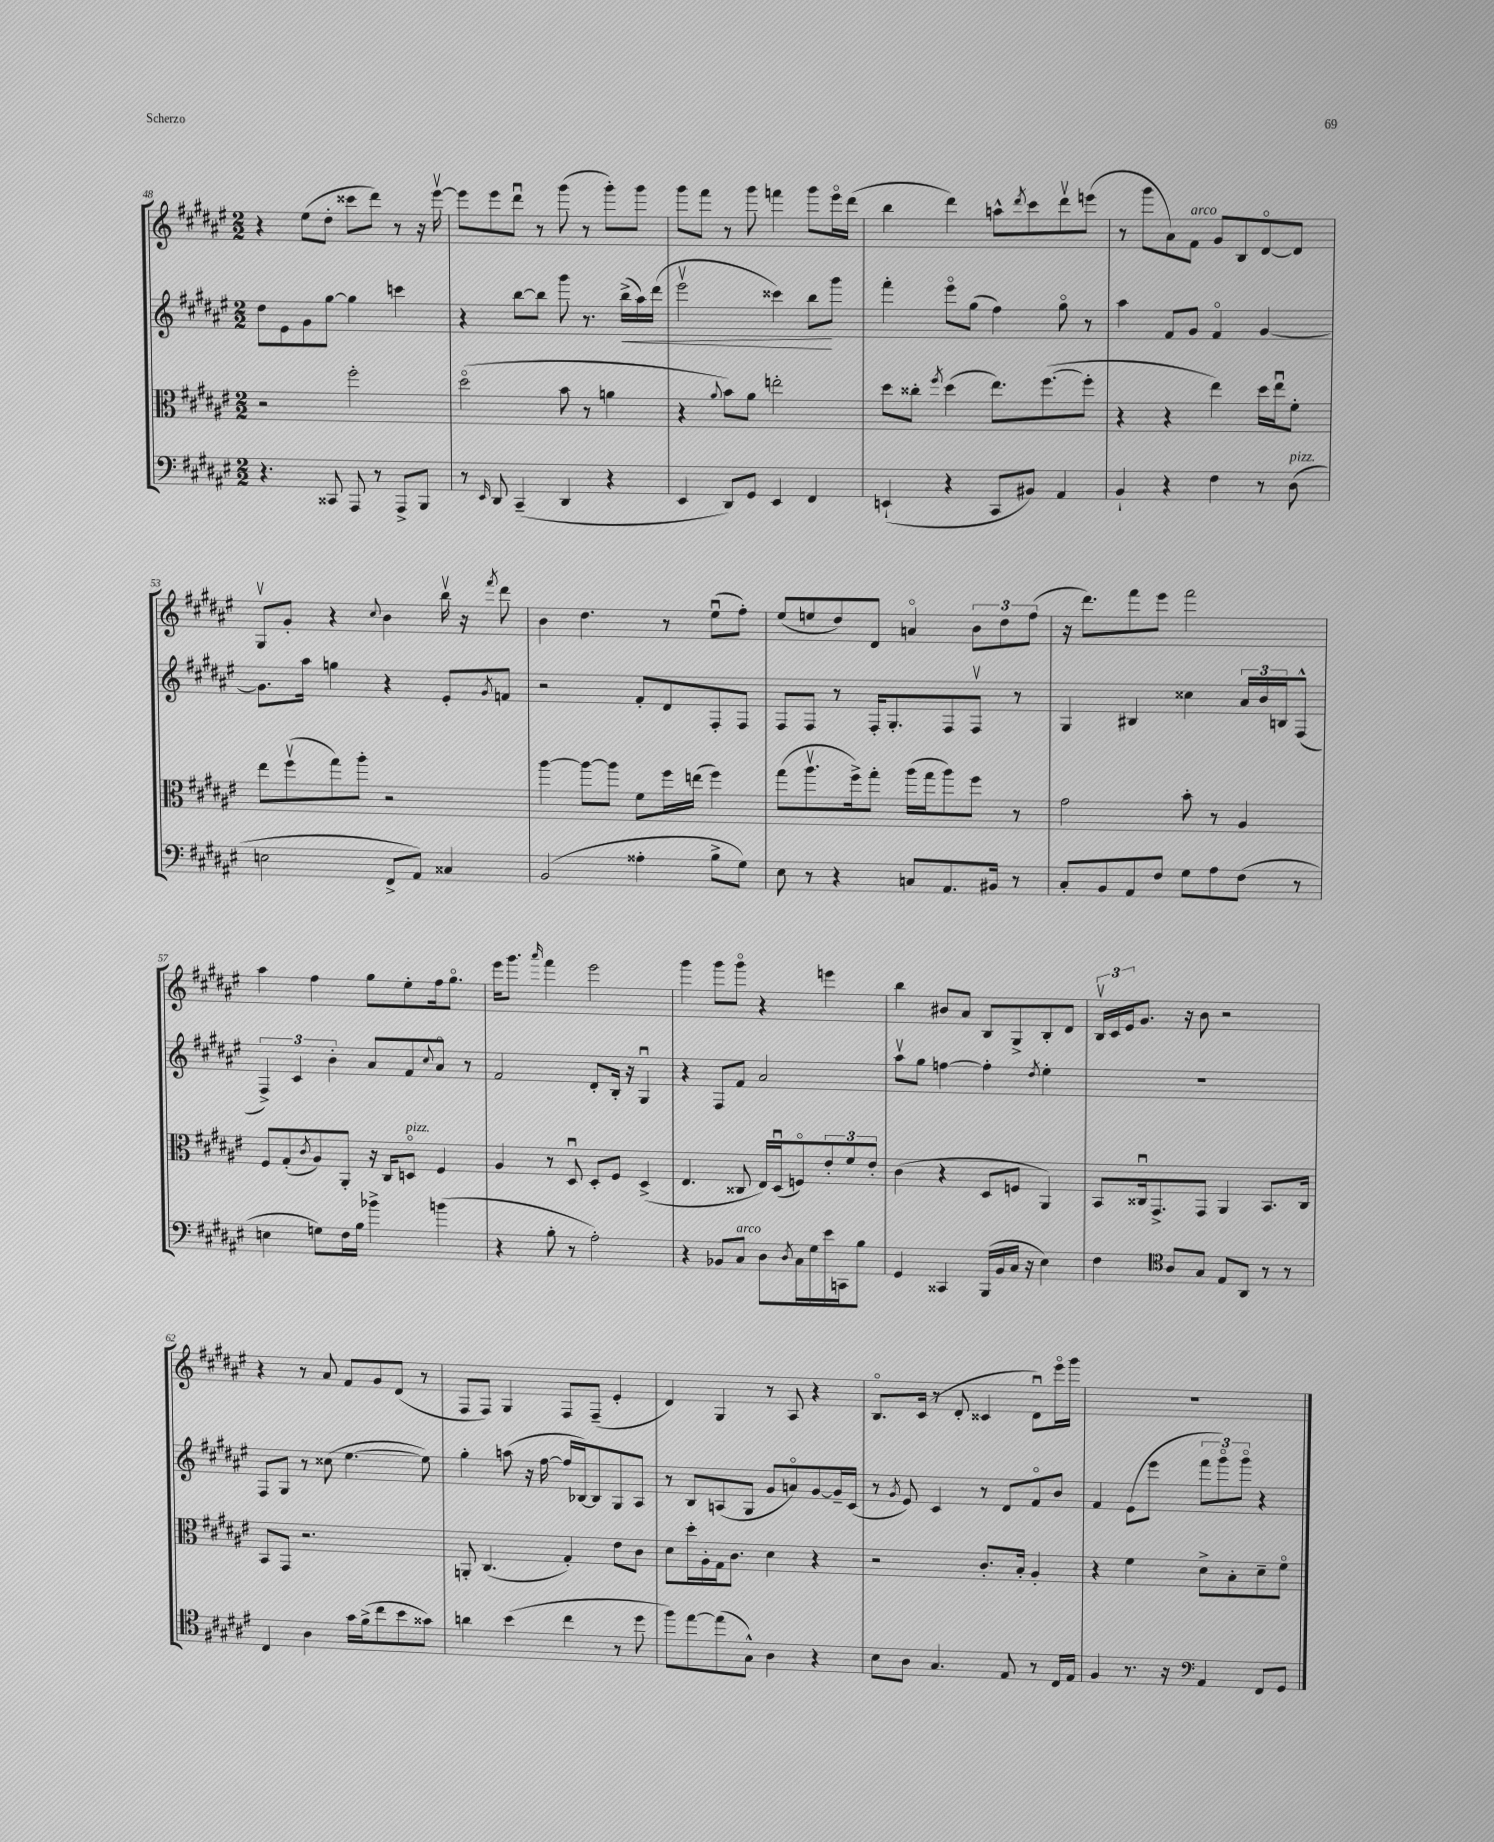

**kern	**kern	**kern	**kern
*staff4	*staff3	*staff2	*staff1
*clefF4	*clefC3	*clefG2	*clefG2
*k[f#c#g#d#a#e#]	*k[f#c#g#d#a#e#]	*k[f#c#g#d#a#e#]	*k[f#c#g#d#a#e#]
*M2/2	*M2/2	*M2/2	*M2/2
4.r	2r	8dd#	4r
.	.	8e#	.
.	.	8g#	(8ee#
8CC##	.	[8gg#	8dd#'
8AAA#	2ff#'	4gg#]	8ccc##
8r	.	.	8ddd#)
8AAA#^	.	4ccc	8r
8BBB	.	.	16r
.	.	.	[16eee#v
=	=	=	=
8r	(2dd#o	4r	8eee#]
16qqEE#	.	.	.
8DD#	.	.	8eee#
(4CC#~	.	[8bb	8ddd#u
.	.	8bb]	8r
4DD#	8b	8ggg#	(8ggg#
.	8r	8.r	8r
4r	4a	.	8ggg#')
.	.	(16bb^	.
.	.	16aa#)	8ggg#
.	.	(16ddd#	.
=	=	=	=
4EE#	4r	2eee#v	8ggg#
.	.	.	8fff#
.	8qqa#	.	.
8DD#)	8b)	.	8r
8GG#	8a#	.	8ggg#
4EE#	2ee'	4ccc##)	4fff
4FF#	.	8bb	8ggg#
.	.	8ggg#	16eee#o
.	.	.	(16ddd#
=	=	=	=
(4EE`	8dd#	4fff#'	4bb
.	8cc##'	.	.
.	8qff#	.	.
4r	(4dd#	8eee#o	4ddd#)
.	.	(8gg#	.
8CC#	8.ee#)	4ff#)	8aa^^
.	.	.	8qddd#
8BB#)	.	.	8ccc#
.	([8.ff#	.	.
4AA#	.	8gg#o	8ddd#v
.	8ff#']	8r	(8eee
=	=	=	=
4BB`	4r	4aa#	8r
.	.	.	8ggg#
4r	4r	8f#	8a#)
.	.	8g#	8f#
4F#	4ee#)	4f#o	8g#
.	.	.	8B
8r	16dd#	[4g#	[8d#o
.	16ee#u	.	.
(8D#	8f#'	.	8d#]
=	=	=	=
2E	8ee#	8.g#]	8G#v
.	(8ff#v	.	8g#'
.	.	16aa#	.
.	8gg#)	4gg	4r
.	8aa#'	.	.
.	.	.	8qqcc#
8FF#^	2r	4r	4b
8AA#)	.	.	.
4C##	.	8e#'	16bbv
.	.	.	16r
.	.	8qg#	8qfff#
.	.	8f	8ddd#
=	=	=	=
(2BB	[4aa#	2r	4b
.	8aa#_	.	4.dd#
.	8aa#]	.	.
4A##'	8f#	8f#'	.
.	16ff#	8d#	8r
.	(16ee	.	.
8B^	4ff#)	8F#'	(8ee#u
8G#)	.	8F#	8ff#')
=	=	=	=
8E#	(8gg#	8F#	(8ee#
8r	8.aa#v	8F#	8ee
4r	.	8r	8dd#)
.	16ff#^)	.	.
.	8gg#'	16F#'	8d#
.	.	8.G#'	.
8C	(16aa#	.	4ao
.	16gg#	.	.
8.AA#	8aa#)	8F#	.
.	8ff#	8F#v	12b
16BB#	.	.	.
.	.	.	12dd#
8r	8r	8r	.
.	.	.	(12ff#
=	=	=	=
8C#'	2g#	4G#	16r
.	.	.	8.ddd#)
8BB	.	.	.
8AA#	.	4B#	8fff#
8F#	.	.	8eee#
8G#	8b'	4cc##	2fff#
8A#	8r	.	.
(8F#	4A#	24a#	.
.	.	24b	.
.	.	24B	.
8r	.	(8F#^^	.
=	=	=	=
4E	8F#	6F#^)	4aa#
.	(8G#'	.	.
.	.	6c#	.
.	8qc#	.	.
8G)	8A#)	.	4ff#
.	.	6b'	.
16F#	8AA#'	.	.
16B	.	.	.
4b-^	16r	8a#	8gg#
.	16C#	.	.
.	8Do	8f#	8ee#'
.	.	8qqcc#	.
(4b	4F#	8a#o	16ff#
.	.	.	8.gg#o
.	.	8r	.
=	=	=	=
4r	4A#	2f#	16eee#
.	.	.	8.ggg#
.	.	.	16qqaaa#
8B'	8r	.	4fff#
8r	8D#u	.	.
2A#')	8D#'	8d#'	2eee#
.	8F#	16B'	.
.	.	16r	.
.	(4D#^	4G#u	.
=	=	=	=
4r	4.E#	4r	4ggg#
8BB-	.	8F#	8ggg#
8C#	8C##	8f#	8ggg#o
8D#	16E#)	2a#	4r
.	(16D#u	.	.
8qD#	.	.	.
16C#	8Fo)	.	.
16G#	.	.	.
16e#	12e#'	.	4eee
16CC	.	.	.
.	12f#	.	.
8B	.	.	.
.	12e#'	.	.
=	=	=	=
4GG#	(4c#	8aa#v	4bb
.	.	8gg#	.
4CC##	4r	[4ff	8b#
.	.	.	8a#
(16BBB	8D#	4ff']	8B
16BB	.	.	.
16C#	8F	.	8G#^
16r	.	.	.
.	.	8qdd#	.
4E#)	4AA#)	4ee#'	8B'
.	.	.	8d#
=	=	=	=
4F#	8BB	1r	24Bv
.	.	.	24c#
.	.	.	24e#
.	16C##u	.	8.g#
.	8.GG#^	.	.
*clefC4	*	*	*
8A#	.	.	.
.	.	.	16r
8G#	8GG#	.	8b
8E#	4AA#	.	2r
8AA#	.	.	.
8r	8.BB	.	.
8r	.	.	.
.	16C##	.	.
=	=	=	=
4C#	8BB	8F#	4r
.	8GG#	8G#	.
4A#	2.r	8r	8r
.	.	(8cc##	8a#
16g#	.	[4.ee#	8f#
(16f#^	.	.	.
8cc#	.	.	8g#
8b	.	.	(8d#
8g##)	.	8ee#])	8r
=	=	=	=
4a	8AA'	4gg#'	8F#
.	(4.C#	.	8F#)
(4b	.	(8aa	4G#
.	.	16r	.
.	.	[16ff#	.
4cc#	4G#')	16ff#]	8F#
.	.	[16B-)	.
.	.	8B-]	(8F#~
8r	8e#	8G#	4e#'
8dd#	8c#	8A#	.
=	=	=	=
8ff#)	8d#	8r	4d#)
[8ee#	16dd#'	8B	.
.	16A#'	.	.
(8ee#]	16G#	(8A	4G#
.	8.c#	.	.
8G#^^)	.	8G#	.
4A#	4d#	8g#	8r
.	.	8ao)	8A#
4r	4r	[8g#	4r
.	.	16g#~]	.
.	.	(16c#	.
=	=	=	=
8B	2r	8r	8.Bo
.	.	8qg#	.
8A#	.	8e#)	.
.	.	.	(16c#
4.G#	.	4c#	8r
.	.	.	8d#'
.	8.c#'	8r	4c##
8E#	.	8d#	.
.	16B'	.	.
8r	4A#'	8f#o	8d#u)
16C#	.	8b	16eee#o
16E#	.	.	16ggg#
=	=	=	=
4F#	4r	4f#	1r
8.r	4f#	(8e#	.
.	.	8eee#	.
16r	.	.	.
*clefF4	*	*	*
4AA#	8d#^	12fff#	.
.	.	12ggg#o)	.
.	8B'	.	.
.	.	12ggg#o	.
8FF#	8d#~	4r	.
8GG#	8f#o	.	.
==	==	==	==
*-	*-	*-	*-
